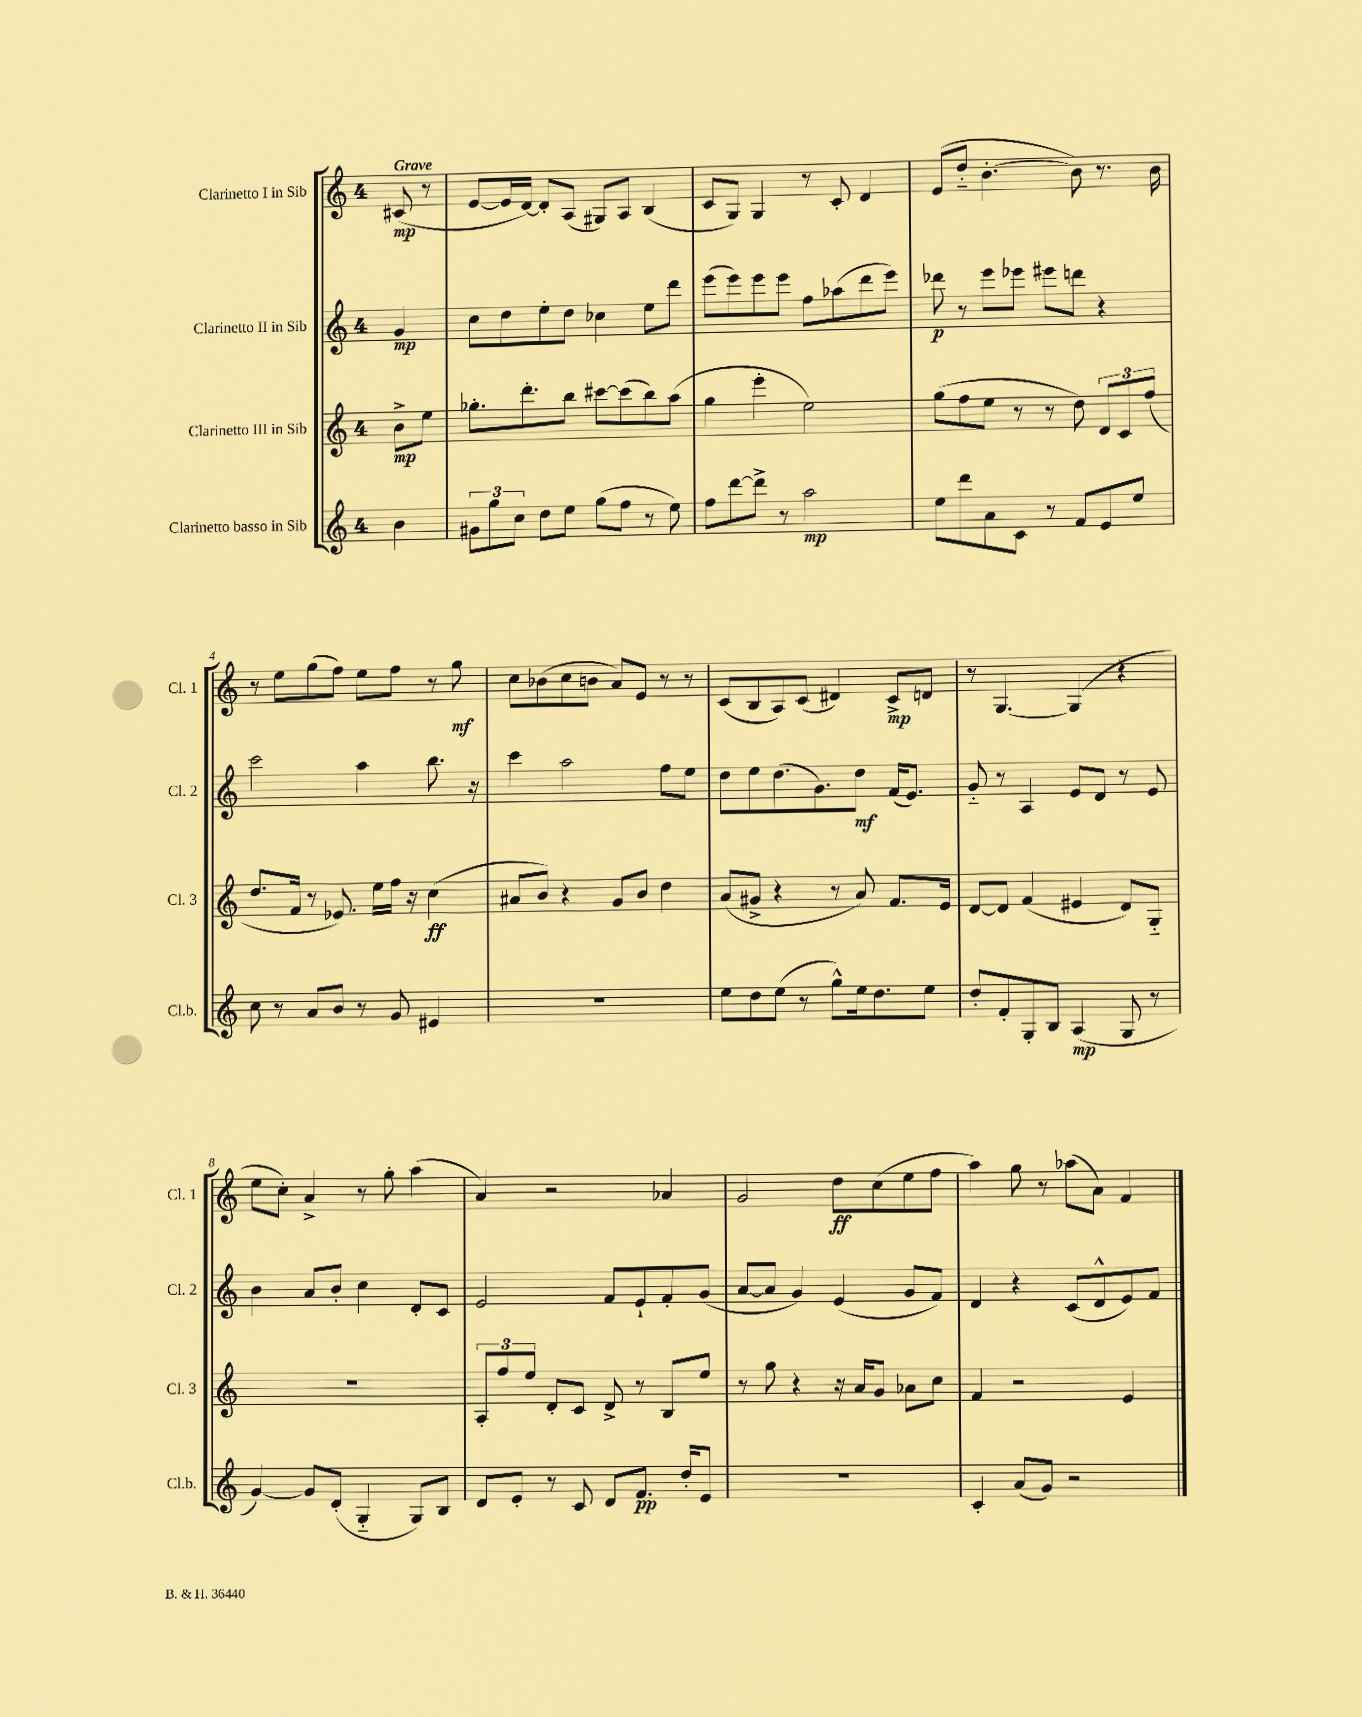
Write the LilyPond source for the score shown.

<<
\new StaffGroup <<
\new Staff = "s0" \with { instrumentName = "Clarinetto I in Sib" shortInstrumentName = "Cl. 1" } {
    \clef treble \key c \major \once \override Staff.TimeSignature.style = #'single-digit \time 4/4 \partial 4 \tempo "Grave"
    cis'8\mp( r8 |
    e'8~ e'16 d'16~) d'8-. a8( gis8) a8 b4( |
    c'8 g8) g4 r8 c'8-. d'4 |
    e'8( d''8-_ b'4.~-. b'8) r8. b'16 |
    r8 e''8 g''8( f''8) e''8 f''8 r8 g''8\mf |
    c''8 bes'8( c''8 b'8 a'8) e'8 r8 r8 |
    c'8( b8 a8) c'8( dis'4) c'8->\mp d'8 |
    r8 g4.~ g4( r4 |
    e''8 c''8-.) a'4-> r8 g''8-. a''4( |
    a'4) r2 aes'4 |
    g'2 d''8\ff c''8( e''8 f''8 |
    a''4) g''8 r8 aes''8( a'8) f'4 \bar "|." |
}
\new Staff = "s1" \with { instrumentName = "Clarinetto II in Sib" shortInstrumentName = "Cl. 2" } {
    \clef treble \key c \major \once \override Staff.TimeSignature.style = #'single-digit \time 4/4 \partial 4
    g'4\mp |
    c''8 d''8 e''8-. d''8 ces''4 e''8 d'''8 |
    e'''8( e'''8) e'''8 e'''8 f''8 aes''8( d'''8 e'''8) |
    des'''8\p r8 e'''8 ees'''8 eis'''8 d'''8 r4 |
    c'''2 a''4 b''8. r16 |
    c'''4 a''2 f''8 e''8 |
    d''8 e''8 d''8.( g'8.) d''8\mf f'16( e'8.) |
    g'8-_ r8 a4 e'8 d'8 r8 e'8 |
    b'4 a'8 b'8-. c''4 d'8-. c'8 |
    e'2 f'8 e'8-! f'8-. g'8( |
    a'8~ a'8 g'4) e'4( g'8 f'8) |
    d'4 r4 c'8( d'8-^ e'8) f'8 \bar "|." |
}
\new Staff = "s2" \with { instrumentName = "Clarinetto III in Sib" shortInstrumentName = "Cl. 3" } {
    \clef treble \key c \major \once \override Staff.TimeSignature.style = #'single-digit \time 4/4 \partial 4
    b'8->\mp e''8 |
    ges''8.-. d'''8.-. b''8 cis'''8~ cis'''8( b''8) a''8( |
    g''4 e'''4-. e''2) |
    g''8( f''8 e''8 r8 r8 d''8) \tuplet 3/2 { d'8 c'8 f''8( } |
    d''8. f'16 r8 ees'8.) e''16 f''16 r16 c''4\ff( |
    ais'8 b'8) r4 g'8 b'8 d''4 |
    a'8( gis'8-> r4 r8 a'8) f'8. e'16 |
    d'8~ d'8 f'4( eis'4 d'8) g8-_ |
    R1 |
    \tuplet 3/2 { a8-. f''8 e''8 } d'8-. c'8 d'8-> r8 b8 e''8 |
    r8 g''8 r4 r16 a'16 g'8 aes'8 c''8 |
    f'4 r2 e'4 \bar "|." |
}
\new Staff = "s3" \with { instrumentName = "Clarinetto basso in Sib" shortInstrumentName = "Cl.b." } {
    \clef treble \key c \major \once \override Staff.TimeSignature.style = #'single-digit \time 4/4 \partial 4
    b'4 |
    \tuplet 3/2 { gis'8 g''8 c''8 } d''8 e''8 g''8( f''8 r8 e''8) |
    f''8 d'''8~ d'''8-> r8 a''2\mp |
    e''8 d'''8 a'8 c'8 r8 f'8 e'8 e''8 |
    c''8 r8 a'8 b'8 r8 g'8 eis'4 |
    R1 |
    e''8 d''8 e''8( r8 g''8-^) e''16 d''8. e''8 |
    d''8-. f'8-. g8-. b8 a4\mp( g8 r8 |
    g'4~) g'8 d'8-.( g4-_ g8) b8 |
    d'8 e'8-. r8 c'8 d'8 f'8.\pp d''16-. e'8 |
    R1 |
    c'4-. a'8( g'8) r2 \bar "|." |
}
>>
>>
